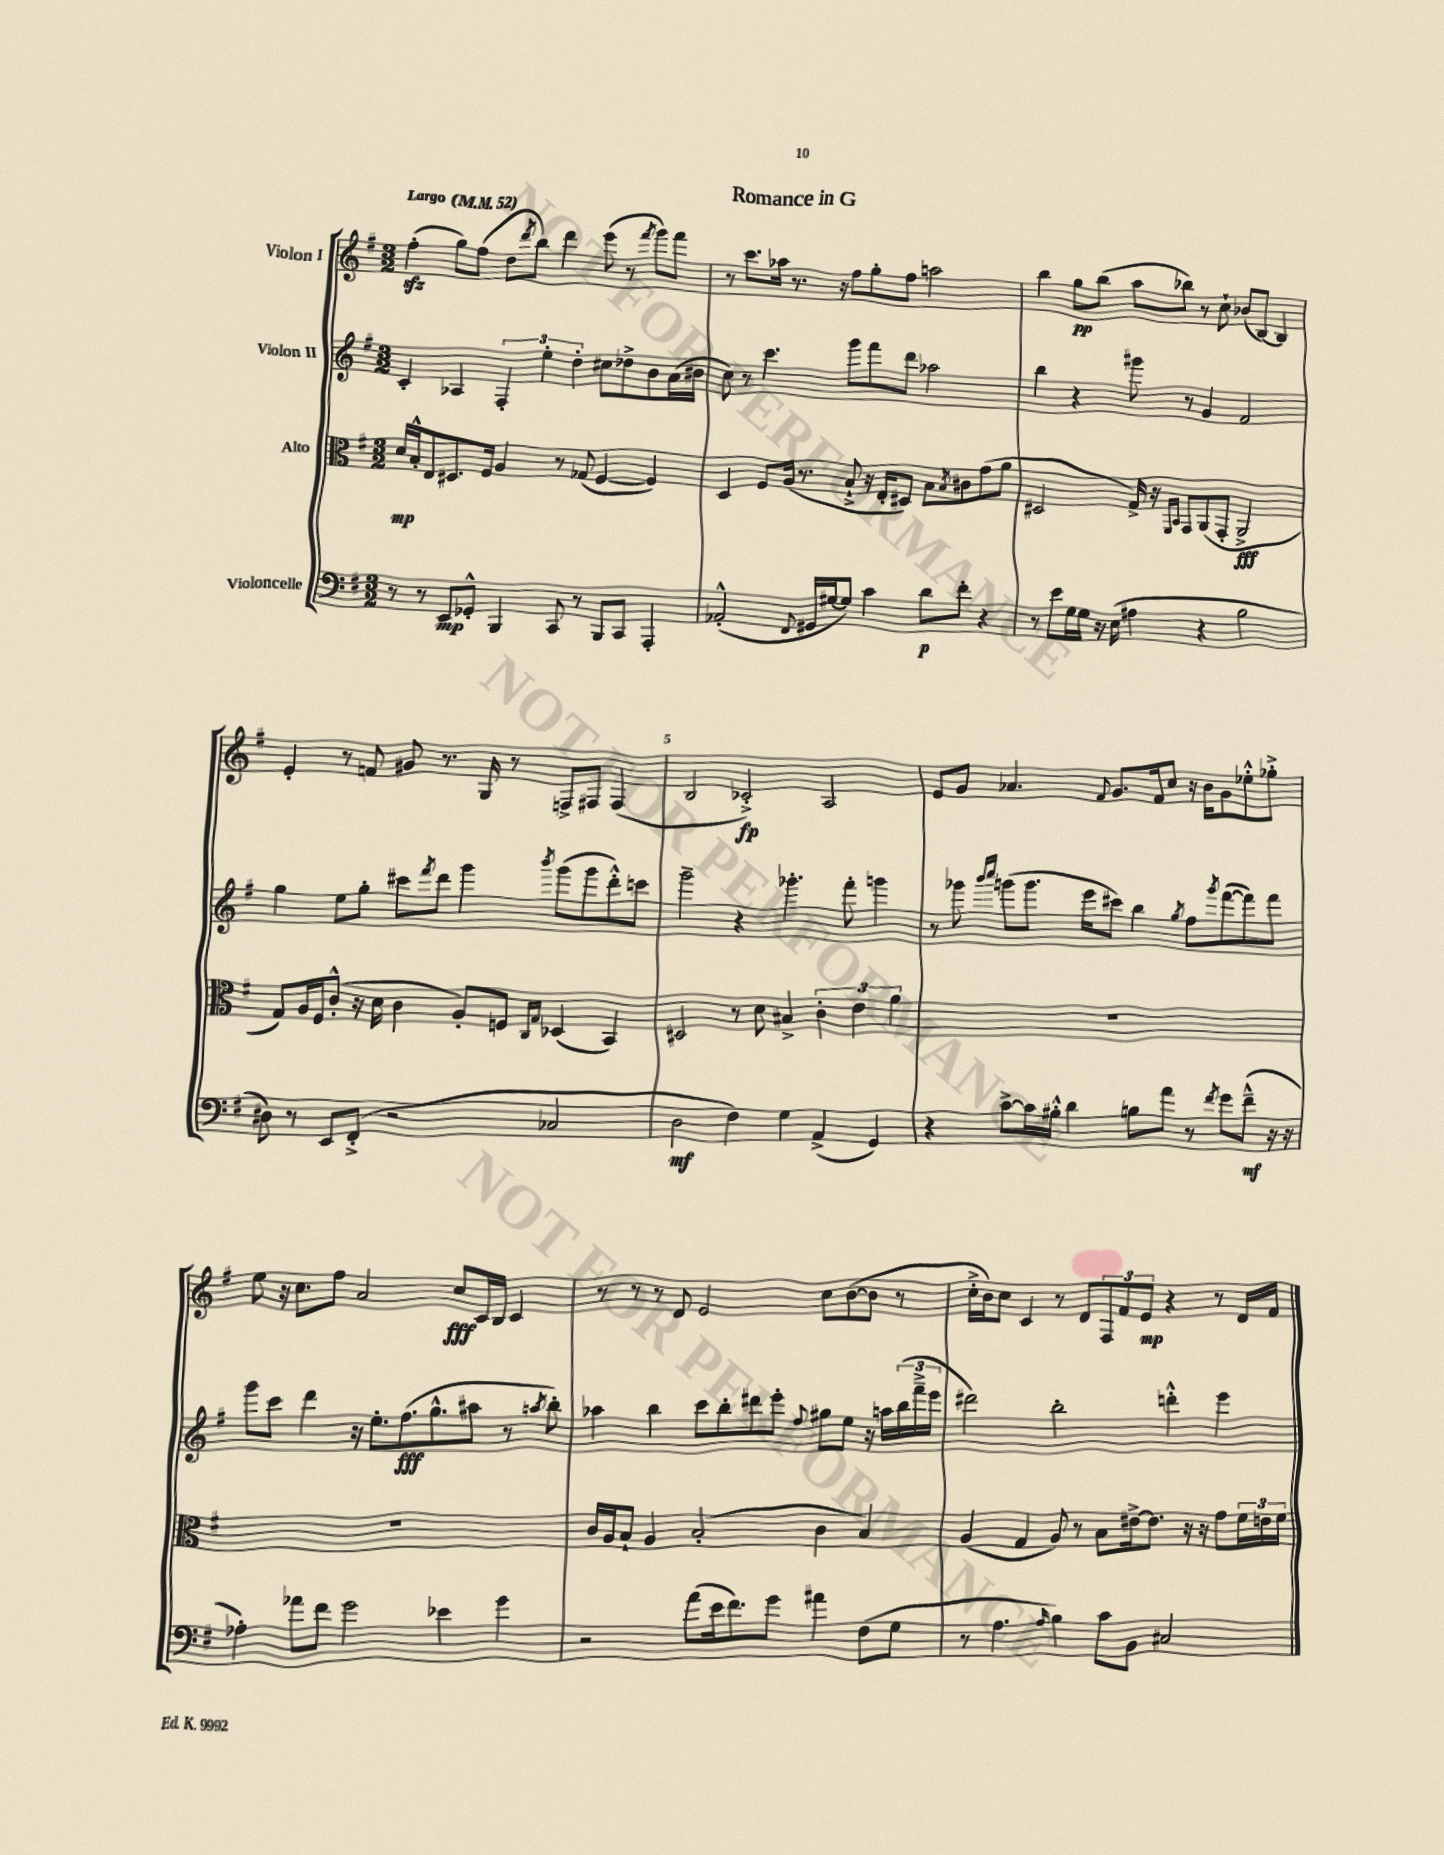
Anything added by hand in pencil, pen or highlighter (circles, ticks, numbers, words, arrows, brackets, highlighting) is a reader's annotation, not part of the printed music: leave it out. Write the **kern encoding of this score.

**kern	**kern	**kern	**kern
*staff4	*staff3	*staff2	*staff1
*clefF4	*clefC3	*clefG2	*clefG2
*k[f#]	*k[f#]	*k[f#]	*k[f#]
*M3/2	*M3/2	*M3/2	*M3/2
*MM52	*MM52	*MM52	*MM52
8r	16d	4c'	(4ff#'
.	16B'^^	.	.
8r	8E	.	.
8EE	8.D#	4A-	8gg)
8GG-'^^	.	.	(8ff#
.	16F#	.	.
4BBB	4A	6F#'	8dd
.	.	.	8qddd
.	.	.	8bb)
.	.	6ee'	.
8CC	8r	.	4ddd
.	.	6dd'	.
8r	(8G-	.	.
8BBB	[4F#	8cc#	(8eee
8CC	.	8dd-^	8r
.	.	.	8qfff#
4AAA'	4F#])	8b	8ggg)
.	.	(16a	8fff#
.	.	16b#	.
=	=	=	=
(2AA-'^^	4D	8cc)	8r
.	.	8r	8.ccc
.	8F#	4.ccc	.
.	.	.	16aa-
.	(16A	.	8.r
.	8.r	.	.
8qqFF#	.	.	.
16GG#	.	.	.
[16G#	.	.	16r
8G#])	8B`^	8ggg	8ff#
4c	16r	8fff#	8gg'
.	16E'	.	.
.	8D#)	8ddd	8ff#
8d	8B	2aa-	2aa
.	8qB	.	.
8f#'	8c#	.	.
4r	(8g	.	.
.	8a	.	.
=	=	=	=
8r	2D#	4bb	4bb
8e	.	.	.
16G	.	4r	8gg
16G	.	.	.
16r	.	.	(8bb
(16E	.	.	.
4A#	16G^)	8ggg#	8aa
.	16r	.	.
.	16qqFF#	.	.
.	16qqBB	.	.
.	8GG	8r	8bb-)
4r	(8AA	4g	8r
.	8GG'	.	8cc`
2B	2AA^	2f#	(8b-
.	.	.	[8B)
.	.	.	4B]
=	=	=	=
8D#)	8G)	4gg	4e'
8r	16A	.	.
.	16F#	.	.
8EE	(8c'^^	8ee	8r
(8FF#'^	16r	8gg'	8f
.	16d	.	.
2r	4c	8ccc#	8g#
.	.	8qfff#	.
.	.	8ddd	8.r
.	8A')	4ggg	.
.	.	.	16G
.	8F	.	8r
.	16qqC	.	.
.	16qqG	8qbbb	.
2C-	(4D-	(8ggg	8F^
.	.	8ggg	8F#
.	4BB)	8ddd'^^)	(4F#
.	.	8ccc	.
=	=	=	=
2D	2D#	2ggg~	2B
4F#)	8r	4r	2c-'^)
.	8d	.	.
4G	4B#^	4.ggg-'	.
(4AA^	6c'	.	2A
.	.	8fff#'	.
.	6e	.	.
4GG)	.	4ggg	.
.	6a	.	.
=	=	=	=
4r	1.r	8r	8e
.	.	8ggg-	8g
.	.	16qqbbb	.
.	.	16qqcccc	.
[8c^	.	(8ggg	4.a-
16c]	.	8.ggg	.
16B#'^^	.	.	.
4d	.	.	.
.	.	16eee	.
.	.	.	8qqf#
.	.	8ccc#)	8.g
8B	.	4bb	.
.	.	.	16f#
8a	.	.	8cc
.	.	8qgg	.
8r	.	8ff#	16r
.	.	.	16b
8qf#	.	8qggg	.
8g	.	([8fff#	8g
(8f#~^^	.	8fff#])	8ee-'^^
16r	.	8fff#	8gg-'^
16r	.	.	.
=	=	=	=
4A-')	1.r	8ggg	8ee
.	.	8ccc	16r
.	.	.	8.cc
8a-	.	4ddd	.
8f#	.	.	8ff#
2g	.	16r	2a
.	.	8.ee'	.
.	.	(8.ff#	.
.	.	8.gg^^	.
4e-	.	.	8cc
.	.	8aa#	16c
.	.	.	16B
4g	.	8r	4c
.	.	8qaa	.
.	.	8bb')	.
=	=	=	=
2r	16c	4aa-	8r
.	16A	.	.
.	8B`	.	8r
.	4A	4bb	8r
.	.	.	8d
(8a	(2B'	8ccc	2e
16e	.	8bb'	.
8.f#)	.	.	.
.	.	8ddd#	.
8g	.	8eee'	.
.	.	8qqff#	.
4a#	4c	8gg#	8cc
.	.	8ee	([8b
(8F#	4B)	16r	8b]
.	.	16aa	.
8G	.	(24bb	8r
.	.	24fff#~^	.
.	.	24eee	.
=	=	=	=
8r	(4A	2ddd#)	16cc'^
.	.	.	16b)
4.A	.	.	8cc
.	4G	.	4c
16qqA	.	.	.
4B)	8A)	2bb'	8r
.	8r	.	8d
8c	8B	.	12F#
.	.	.	12f#
8BB	[16e#^	.	.
.	.	.	12e
.	8.e#]	.	.
2C#	.	4ddd'^^	4r
.	16r	.	.
.	16r	.	.
.	8g	4eee	8r
.	24f#	.	16d
.	24e	.	.
.	.	.	16f#
.	24f#	.	.
==	==	==	==
*-	*-	*-	*-
